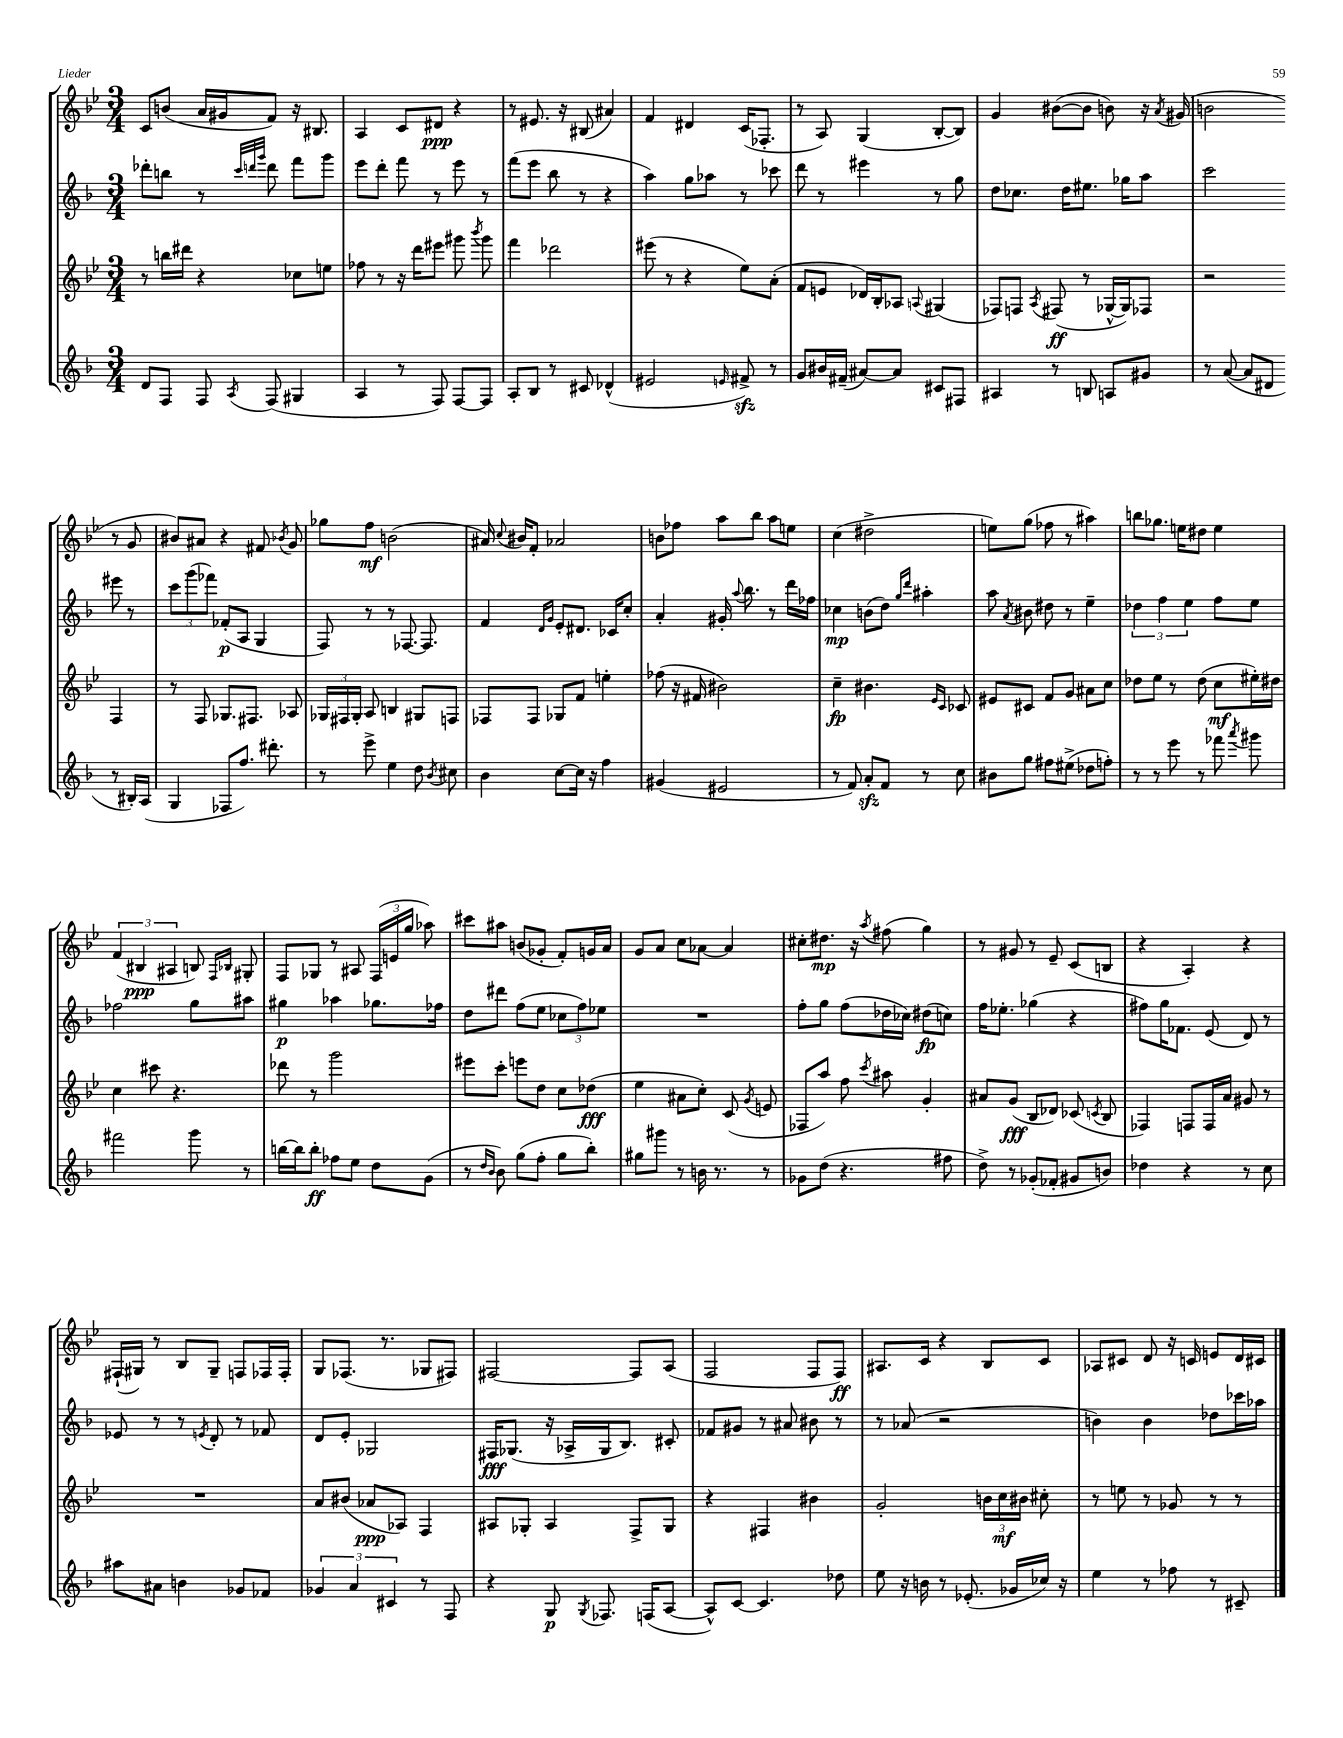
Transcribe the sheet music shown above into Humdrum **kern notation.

**kern	**dynam	**kern	**dynam	**kern	**dynam	**kern	**dynam
*part4	*part4	*part3	*part3	*part2	*part2	*part1	*part1
*staff4	*staff4	*staff3	*staff3	*staff2	*staff2	*staff1	*staff1
*clefG2	*	*clefG2	*	*clefG2	*	*clefG2	*
*k[b-]	*	*k[b-e-]	*	*k[b-]	*	*k[b-e-]	*
*M3/4	*	*M3/4	*	*M3/4	*	*M3/4	*
=5	=5	=5	=5	=5	=5	=5	=5
8d/L	.	8r	.	8ddd-X'\L	.	8c/L	.
8F/J	.	16bbn\LL	.	8bbn\J	.	(8bn/J	.
.	.	16ddd#X\JJ	.	.	.	.	.
8F/	.	4r	.	8r	.	16a/LL	.
.	.	.	.	.	.	16g#X/J	.
.	.	.	.	32qqccc/LLL	.	.	.
.	.	.	.	32qqdddn/	.	.	.
8qA/	.	.	.	32qqggg/JJJ	.	.	.
(8F/	.	.	.	8ddd\	.	8f/J)	.
4G#X/	.	8cc-X\L	.	8fff\L	.	16r	.
.	.	.	.	.	.	8.B#X/	.
.	.	8een\J	.	8ggg\J	.	.	.
=6	=6	=6	=6	=6	=6	=6	=6
4A/	.	8ff-X\	.	8eee\L	.	4A/	.
.	.	8r	.	8ddd'\J	.	.	.
8r	.	16r	.	8fff\	.	8c/L	.
.	.	16ddd\KL	.	.	.	.	.
8F/)	.	8eee#X\J	.	8r	.	8d#X/J	ppp
[8F/L	.	8ggg#X\	.	8eee\	.	4r	.
.	.	8qbbb-/	.	.	.	.	.
8F/J]	.	8ggg#\	.	8r	.	.	.
=7	=7	=7	=7	=7	=7	=7	=7
8A'/L	.	4fff\	.	(8fff\L	.	8r	.
8B-/J	.	.	.	8eee\J	.	8.e#X/	.
8r	.	2ddd-X\	.	8bb-\	.	.	.
.	.	.	.	.	.	16r	.
8c#X/	.	.	.	8r	.	(8B#X/	.
(4d-X^^/	.	.	.	4r	.	4a#X/)	.
=8	=8	=8	=8	=8	=8	=8	=8
2e#X/	.	(8eee#X\	.	4aa\)	.	4f/	.
.	.	8r	.	.	.	.	.
.	.	4r	.	8gg\L	.	4d#X/	.
.	.	.	.	8aa-X\J	.	.	.
16qqen/	.	.	.	.	.	.	.
8f#Xzz^/)	.	8ee-\L)	.	8r	.	(16c/KL	.
.	.	.	.	.	.	8.F-X'/J	.
8r	.	(8a'\J	.	8ccc-X\	.	.	.
=9	=9	=9	=9	=9	=9	=9	=9
8g/L	.	8f/L	.	8ddd\	.	8r	.
16b#X/L	.	8en/J	.	8r	.	8A/)	.
(16f#X~/JJ	.	.	.	.	.	.	.
[8a#X/L)	.	16d-X/LL)	.	4eee#X\	.	(4G/	.
.	.	16B-'/J	.	.	.	.	.
8a#/J]	.	8A-X/J	.	.	.	.	.
.	.	8qqAn/	.	.	.	.	.
8c#X/L	.	(4G#X/	.	8r	.	[8B-'/L	.
8F#X/J	.	.	.	8gg\	.	8B-/J])	.
=10	=10	=10	=10	=10	=10	=10	=10
4A#X/	.	8F-X/L)	.	8dd\L	.	4g/	.
.	.	8Fn/J	.	8.cc-X\J	.	.	.
.	.	8qA/	.	.	.	.	.
8r	.	(8F#X/	ff	.	.	([8b#X\L	.
.	.	.	.	16dd\KL	.	.	.
8Bn/	.	8r	.	8.ee#X\J	.	8b#\J]	.
8An/L	.	[16G-X^^/LL	.	.	.	8bn\)	.
.	.	16G-/J])	.	16gg-X\KL	.	.	.
8g#X/J	.	8F-X/J	.	8aa\J	.	16r	.
.	.	.	.	.	.	8qa/	.
.	.	.	.	.	.	(16g#X/	.
=11	=11	=11	=11	=11	=11	=11	=11
8r	.	2r	.	2ccc\	.	2bn\	.
([8a/	.	.	.	.	.	.	.
8a/L]	.	.	.	.	.	.	.
8d#X/J	.	.	.	.	.	.	.
8r	.	4F/	.	8eee#X\	.	8r	.
16B#X'/LL)	.	.	.	8r	.	8g/	.
(16A/JJ	.	.	.	.	.	.	.
!!LO:LB:g=z
=12	=12	=12	=12	=12	=12	=12	=12
4G/	.	8r	.	12ccc\L	.	8b#X/L)	.
.	.	.	.	(12ggg\	.	.	.
.	.	8F/	.	.	.	8a#X/J	.
.	.	.	.	12fff-X\J)	.	.	.
8F-X/L	.	8.G-X/L	.	(8f-X'/L	p	4r	.
8.ff/J)	.	.	.	8A/J	.	.	.
.	.	8.F#X/J	.	.	.	.	.
.	.	.	.	4G/	.	8f#X/	.
8.ddd#X'\	.	.	.	.	.	.	.
.	.	.	.	.	.	8qb-X/	.
.	.	8A-X/	.	.	.	8g/	.
=13	=13	=13	=13	=13	=13	=13	=13
8r	.	24G-X/LL	.	8F/)	.	8gg-X\L	.
.	.	24F#X/	.	.	.	.	.
.	.	24G-'/JJ	.	.	.	.	.
8eee^\	.	8A/	.	8r	.	8ff\J	mf
4ee\	.	4Bn/	.	8r	.	(2bn\	.
.	.	.	.	[8.F-X/	.	.	.
8dd\	.	8G#X/L	.	.	.	.	.
.	.	.	.	8.F-/]	.	.	.
8qb-/	.	.	.	.	.	.	.
8cc#X\	.	8Fn/J	.	.	.	.	.
=14	=14	=14	=14	=14	=14	=14	=14
4b-\	.	8F-X/L	.	4f/	.	16a#X/)	.
.	.	.	.	.	.	8qqcc/	.
.	.	.	.	.	.	16b#X/KL	.
.	.	8F-/J	.	.	.	8f'/J	.
.	.	.	.	16qqd/LL	.	.	.
.	.	.	.	16qqg/JJ	.	.	.
[8cc\L	.	8G-X/L	.	8e'/L	.	2a-X/	.
16cc\Jk]	.	8f/J	.	8.d#X/J	.	.	.
16r	.	.	.	.	.	.	.
4ff\	.	4een'\	.	.	.	.	.
.	.	.	.	16c-X/KL	.	.	.
.	.	.	.	8cc'/J	.	.	.
=15	=15	=15	=15	=15	=15	=15	=15
(4g#X/	.	(8ff-X\	.	4a'/	.	8bn\L	.
.	.	16r	.	.	.	8ff-X\J	.
.	.	16f#X/	.	.	.	.	.
2e#X/	.	2b#X\)	.	16g#X'/	.	8aa\L	.
.	.	.	.	8qqaa/	.	.	.
.	.	.	.	8.bb-\	.	.	.
.	.	.	.	.	.	8bb-\J	.
.	.	.	.	8r	.	8aa\L	.
.	.	.	.	16ddd\LL	.	8een\J	.
.	.	.	.	16ff-X\JJ	.	.	.
=16	=16	=16	=16	=16	=16	=16	=16
8r	.	4cc~\	fp	4cc-X\	mp	(4cc\	.
8f/)	.	.	.	.	.	.	.
8azz'/L	.	4.b#X\	.	(8bn\L	.	2dd#X^\	.
8f/J	.	.	.	8dd\J)	.	.	.
.	.	.	.	16qqgg/LL	.	.	.
.	.	.	.	16qqddd/JJ	.	.	.
8r	.	.	.	4aa#X'\	.	.	.
.	.	16qqe-/LL	.	.	.	.	.
.	.	16qqc/JJ	.	.	.	.	.
8cc\	.	8c-X/	.	.	.	.	.
=17	=17	=17	=17	=17	=17	=17	=17
8b#X\L	.	8e#X/L	.	8aa\	.	8een\L)	.
.	.	.	.	8qa/	.	.	.
8gg\J	.	8c#X/J	.	8b#X\	.	(8gg\J	.
8ff#X\L	.	8f/L	.	8dd#X\	.	8ff-X\	.
(8ee#X^\J	.	8g/J	.	8r	.	8r	.
8dd-X\L	.	8a#X\L	.	4ee~\	.	4aa#X\)	.
8ffn'\J)	.	8cc\J	.	.	.	.	.
=18	=18	=18	=18	=18	=18	=18	=18
8r	.	8dd-X\L	.	6dd-X\	.	8bbn\L	.
8r	.	8ee-\J	.	.	.	8.gg-X\J	.
.	.	.	.	6ff\	.	.	.
8eee\	.	8r	.	.	.	.	.
.	.	.	.	.	.	16een\KL	.
.	.	.	.	6ee\	.	.	.
8r	.	(8dd-\	.	.	.	8dd#X\J	.
8fff-X\	.	8cc\L	mf	8ff\L	.	4ee\	.
8qaaa/	.	.	.	.	.	.	.
8ggg#X\	.	16ee#X'\L)	.	8ee\J	.	.	.
.	.	16dd#X\JJ	.	.	.	.	.
!!LO:LB:g=z
=19	=19	=19	=19	=19	=19	=19	=19
2fff#X\	.	4cc\	.	2ff-X\	.	(6f/	.
.	.	.	.	.	.	6B#X/	ppp
.	.	8ccc#X\	.	.	.	.	.
.	.	.	.	.	.	6A#X/	.
.	.	4.r	.	.	.	.	.
8ggg\	.	.	.	8gg\L	.	8Bn/)	.
.	.	.	.	.	.	16qqF/LL	.
.	.	.	.	.	.	16qqB-X/JJ	.
8r	.	.	.	8aa#X\J	.	8G#X'/	.
=20	=20	=20	=20	=20	=20	=20	=20
[16bbn\LL	.	8ddd-X\	.	4gg#X\	p	8F/L	.
16bb\J]	.	.	.	.	.	.	.
8bb'\J	ff	8r	.	.	.	8G-X/J	.
8ff-X\L	.	2ggg\	.	4aa-X\	.	8r	.
8ee\J	.	.	.	.	.	8A#X/	.
8dd\L	.	.	.	8.gg-X\L	.	(24F/LL	.
.	.	.	.	.	.	24en/	.
.	.	.	.	.	.	24gg/JJ	.
(8g\J	.	.	.	.	.	8aa-X\)	.
.	.	.	.	16ff-X\Jk	.	.	.
=21	=21	=21	=21	=21	=21	=21	=21
8r	.	8eee#X\L	.	8dd\L	.	8ccc#X\L	.
16qqdd/LL	.	.	.	.	.	.	.
16qqb-/JJ	.	.	.	.	.	.	.
8b-\)	.	8ccc'\J	.	8ddd#X\J	.	8aa#X\J	.
(8gg\L	.	8eeen\L	.	(8ff\L	.	(8bn/L	.
8ff'\J	.	8dd\J	.	8ee\J	.	8g-X'/J	.
8gg\L	.	8cc\L	.	12cc-X\L	.	8f'/L)	.
.	.	.	.	12ff\)	.	.	.
8bb-'\J)	.	(8dd-X\J	fff	.	.	16gn/L	.
.	.	.	.	12ee-X\J	.	.	.
.	.	.	.	.	.	16a/JJ	.
=22	=22	=22	=22	=22	=22	=22	=22
8gg#X\L	.	4ee-\	.	2.r	.	8g/L	.
8ggg#X\J	.	.	.	.	.	8a/J	.
8r	.	8a#X\L	.	.	.	8cc\L	.
16bn\	.	8cc'\J)	.	.	.	[8a-X\J	.
8.r	.	.	.	.	.	.	.
.	.	(8c/	.	.	.	4a-/]	.
.	.	8qg/	.	.	.	.	.
8r	.	8en/	.	.	.	.	.
=23	=23	=23	=23	=23	=23	=23	=23
8g-X\L	.	8F-X/L	.	8ff'\L	.	8cc#X'\L	.
(8dd\J	.	8aa/J)	.	8gg\J	.	8.dd#X\J	mp
4.r	.	8ff\	.	(8ff\L	.	.	.
.	.	.	.	.	.	16r	.
.	.	8qccc/	.	.	.	8qaa/	.
.	.	8aa#X\	.	16dd-X\L	.	(8ff#X\	.
.	.	.	.	16cc-X\JJ)	.	.	.
.	.	4g'/	.	(8dd#X\L	fp	4gg\)	.
8ff#X\	.	.	.	8ccn\J)	.	.	.
=24	=24	=24	=24	=24	=24	=24	=24
8dd^\)	.	8a#X/L	.	16ff\KL	.	8r	.
.	.	.	.	8.ee-X'\J	.	.	.
8r	.	(8g/J	fff	.	.	8g#X/	.
(8g-X'/L	.	8B-/L	.	(4gg-X\	.	8r	.
8f-X'/J	.	8d-X/J)	.	.	.	8e-~/	.
8g#X/L	.	(8c-X/	.	4r	.	(8c/L	.
.	.	8qcn/	.	.	.	.	.
8bn/J)	.	8B-/	.	.	.	8Bn/J	.
=25	=25	=25	=25	=25	=25	=25	=25
4dd-X\	.	4F-X/)	.	8ff#X\L)	.	4r	.
.	.	.	.	16gg\K	.	.	.
.	.	.	.	8.f-X\J	.	.	.
4r	.	8Fn/L	.	.	.	4A'/)	.
.	.	16F/L	.	(8e/	.	.	.
.	.	16a/JJ	.	.	.	.	.
8r	.	8g#X/	.	8d/)	.	4r	.
8cc\	.	8r	.	8r	.	.	.
!!LO:LB:g=z
=26	=26	=26	=26	=26	=26	=26	=26
8aa#X\L	.	2.r	.	8e-X/	.	(16F#X`/LL	.
.	.	.	.	.	.	16G#X/JJ)	.
8a#X\J	.	.	.	8r	.	8r	.
4bn\	.	.	.	8r	.	8B-/L	.
.	.	.	.	8qen/	.	.	.
.	.	.	.	8d'/	.	8G#~/J	.
8g-X/L	.	.	.	8r	.	8Fn/L	.
8f-X/J	.	.	.	8f-X/	.	16F-X/L	.
.	.	.	.	.	.	16F-'/JJ	.
=27	=27	=27	=27	=27	=27	=27	=27
6g-X/	.	8a/L	.	8d/L	.	8G/L	.
.	.	(8b#X/J	.	8e'/J	.	(8.F-X/J	.
6a/	.	.	.	.	.	.	.
.	.	8a-X/L	ppp	2G-X/	.	.	.
.	.	.	.	.	.	8.r	.
6c#X/	.	.	.	.	.	.	.
.	.	8A-X/J)	.	.	.	.	.
8r	.	4F/	.	.	.	8G-X/L	.
8F/	.	.	.	.	.	8F#X/J)	.
=28	=28	=28	=28	=28	=28	=28	=28
4r	.	8A#X/L	.	16F#X/KL	fff	[2F#X/	.
.	.	.	.	(8.G-X/J	.	.	.
.	.	8G-X'/J	.	.	.	.	.
8G/	p	4A#/	.	16r	.	.	.
.	.	.	.	16A-X^/LL	.	.	.
8qG/	.	.	.	.	.	.	.
8.F-X/	.	.	.	16G-/J	.	.	.
.	.	.	.	8.B-/J)	.	.	.
.	.	8F^/L	.	.	.	8F#/L]	.
(16Fn/KL	.	.	.	.	.	.	.
[8A/J	.	8G-/J	.	8c#X'/	.	(8A/J	.
=29	=29	=29	=29	=29	=29	=29	=29
8A^^/L])	.	4r	.	8f-X/L	.	2F/	.
[8c/J	.	.	.	8g#X/J	.	.	.
4.c/]	.	4F#X/	.	8r	.	.	.
.	.	.	.	8a#X/	.	.	.
.	.	4b#X\	.	8b#X\	.	8F/L	.
8dd-X\	.	.	.	8r	.	8F/J)	ff
=30	=30	=30	=30	=30	=30	=30	=30
8ee\	.	2g'/	.	8r	.	8.A#X/L	.
16r	.	.	.	(8a-X/	.	.	.
16bn\	.	.	.	.	.	16c/Jk	.
8r	.	.	.	2r	.	4r	.
(8.e-X'/	.	.	.	.	.	.	.
.	.	24bn\LL	.	.	.	8B-/L	.
.	.	24cc\	mf	.	.	.	.
16g-X/LL	.	.	.	.	.	.	.
.	.	24b#X\JJ	.	.	.	.	.
16cc-X/JJ)	.	8cc#X'\	.	.	.	8c/J	.
16r	.	.	.	.	.	.	.
=31	=31	=31	=31	=31	=31	=31	=31
4ee\	.	8r	.	4bn\)	.	8A-X/L	.
.	.	8een\	.	.	.	8c#X/J	.
8r	.	8r	.	4b\	.	8d/	.
8ff-X\	.	8g-X/	.	.	.	16r	.
.	.	.	.	.	.	16cn/	.
8r	.	8r	.	8dd-X\L	.	8en/L	.
8c#X~/	.	8r	.	16ccc-X\L	.	16d/L	.
.	.	.	.	16aa-X\JJ	.	16c#X/JJ	.
==	==	==	==	==	==	==	==
*-	*-	*-	*-	*-	*-	*-	*-
